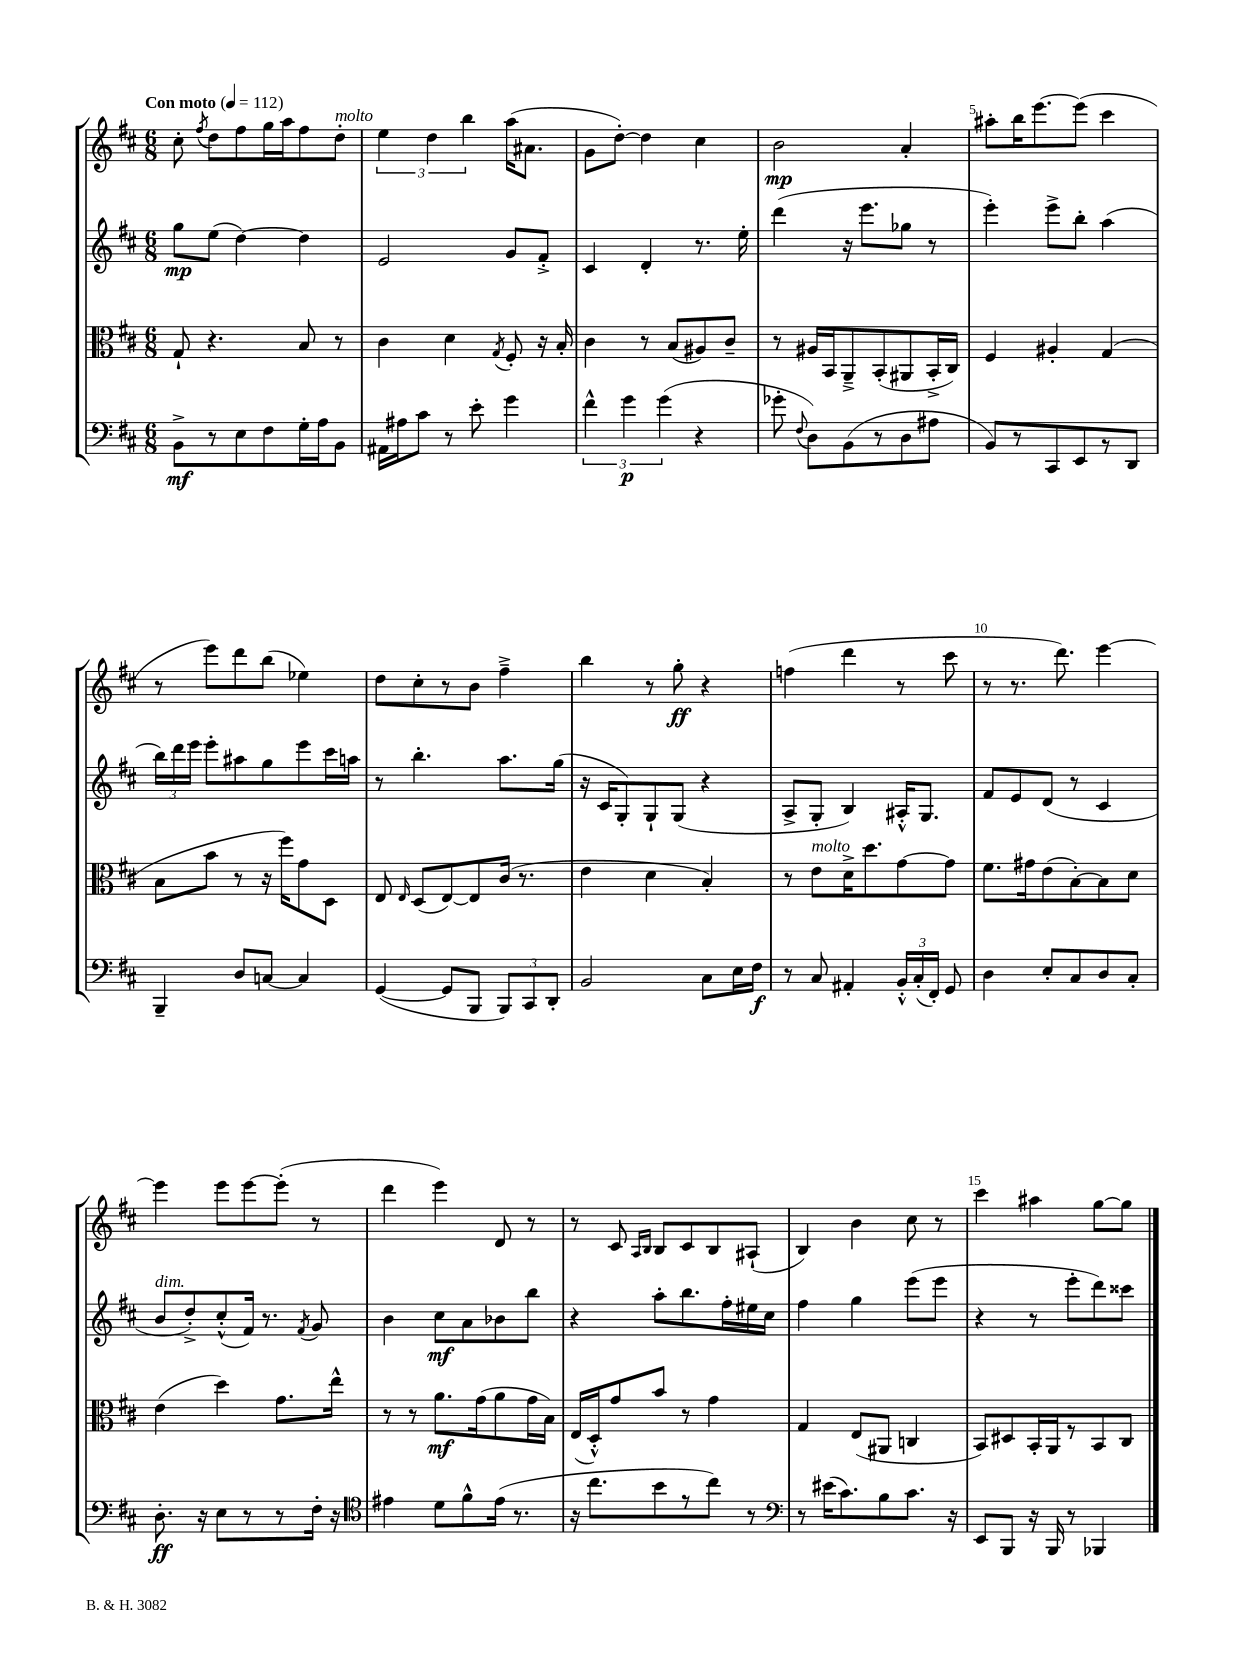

**kern	**kern	**kern	**kern
*staff4	*staff3	*staff2	*staff1
*clefF4	*clefC3	*clefG2	*clefG2
*k[f#c#]	*k[f#c#]	*k[f#c#]	*k[f#c#]
*M6/8	*M6/8	*M6/8	*M6/8
*MM112	*MM112	*MM112	*MM112
8BB^	8G`	8gg	8cc#'
.	.	.	8qff#
8r	4.r	(8ee	8dd
8E	.	[4dd)	8ff#
8F#	.	.	16gg
.	.	.	16aa
16G'	8B	4dd]	8ff#
16A	.	.	.
8BB	8r	.	8dd'
=	=	=	=
16AA#	4c#	2e	6ee
16A#	.	.	.
8c#	.	.	.
.	.	.	6dd
8r	4d	.	.
.	.	.	6bb
8e'	.	.	.
.	8qG	.	.
4g	8F#'	8g	(16aa
.	.	.	8.a#
.	16r	8f#'^	.
.	16B'	.	.
=	=	=	=
6f#^^	4c#	4c#	8g
.	.	.	[8dd')
6g	.	.	.
.	8r	4d'	4dd]
(6g	.	.	.
.	(8B	.	.
4r	8A#)	8.r	4cc#
.	8c#~	.	.
.	.	16ee'	.
=	=	=	=
8g-'	8r	(4ddd	2b
8qqF#	.	.	.
8D)	16A#	.	.
.	16BB	.	.
(8BB	8AA~^	16r	.
.	.	8.eee	.
8r	(8BB'	.	.
8D	8AA#	8gg-	4a'
8A#	16BB'^	8r	.
.	16C#)	.	.
=	=	=	=
8BB)	4F#	4eee')	8aa#'
8r	.	.	16bb
.	.	.	[8.eee
8CC#	4A#'	8eee^	.
8EE	.	8bb'	(8eee]
8r	(4G	(4aa	4ccc#
8DD	.	.	.
=	=	=	=
4BBB~	8B	24bb)	8r
.	.	24ddd	.
.	.	24eee	.
.	8b	8eee'	8eee)
8D	8r	8aa#	8ddd
[8C	16r	8gg	(8bb
.	16ff#)	.	.
4C]	8g	8eee	4ee-)
.	8D	16ccc#	.
.	.	16aa	.
=	=	=	=
([4GG	8E	8r	8dd
.	16qqE	.	.
.	(8D	4.bb'	8cc#'
8GG]	[8E)	.	8r
8BBB	8E]	.	8b
12BBB)	(16c#	8.aa	4ff#~^
.	8.r	.	.
12CC#	.	.	.
12DD'	.	.	.
.	.	(16gg	.
=	=	=	=
2BB	4e	16r	4bb
.	.	16c#	.
.	.	8G')	.
.	4d	8G`	8r
.	.	(8G	8gg'
8C#	4B')	4r	4r
16E	.	.	.
16F#	.	.	.
=	=	=	=
8r	8r	8A^	(4ff
8C#	8e	8G'	.
4AA#'	16d^	4B)	4ddd
.	8.dd	.	.
24BB'^^	[8g	16A#'^^	8r
(24C#'	.	.	.
.	.	8.G	.
24FF#')	.	.	.
8GG	8g]	.	8ccc#
=	=	=	=
4D	8.f#	8f#	8r
.	.	8e	8.r
.	16g#	.	.
8E'	(8e	(8d	.
.	.	.	8.ddd)
8C#	[8B')	8r	.
8D	8B]	4c#	[4eee
8C#'	8d	.	.
=	=	=	=
8.D'	(4e	8b	4eee]
.	.	8dd'^)	.
16r	.	.	.
8E	4dd)	(8cc#'^^	8eee
8r	.	16f#)	[8eee
.	.	8.r	.
8r	8.g	.	(8eee']
.	.	8qf#	.
16F#'	.	8g	8r
16r	16ee^^	.	.
=	=	=	=
*clefC4	*	*	*
4e#	8r	4b	4ddd
.	8r	.	.
8d	8.a	8cc#	4eee)
8f#^^	.	8a	.
.	(16g	.	.
(16e#	8a	8b-	8d
8.r	.	.	.
.	16g	8bb	8r
.	16B)	.	.
=	=	=	=
16r	(16E	4r	8r
8.cc#	16D'^^)	.	.
.	8g	.	8c#
.	.	.	16qqA
.	.	.	16qqB
8b	8b	8aa'	8B
8r	8r	8.bb	8c#
8cc#)	4g	.	8B
.	.	16ff#'	.
8r	.	16ee#	(8A#`
.	.	16cc#	.
=	=	=	=
*clefF4	*	*	*
8r	4G	4ff#	4B)
(16e#	.	.	.
8.c#)	.	.	.
.	(8E	4gg	4b
8B	8AA#	.	.
8.c#	4C	(8eee	8cc#
.	.	8eee	8r
16r	.	.	.
=	=	=	=
8EE	8BB)	4r	4ccc#
8BBB	8D#	.	.
16r	16BB'	8r	4aa#
16BBB	16AA	.	.
8r	8r	8eee'	.
4BBB-	8BB	8ddd)	[8gg
.	8C#	8ccc##	8gg]
==	==	==	==
*-	*-	*-	*-
